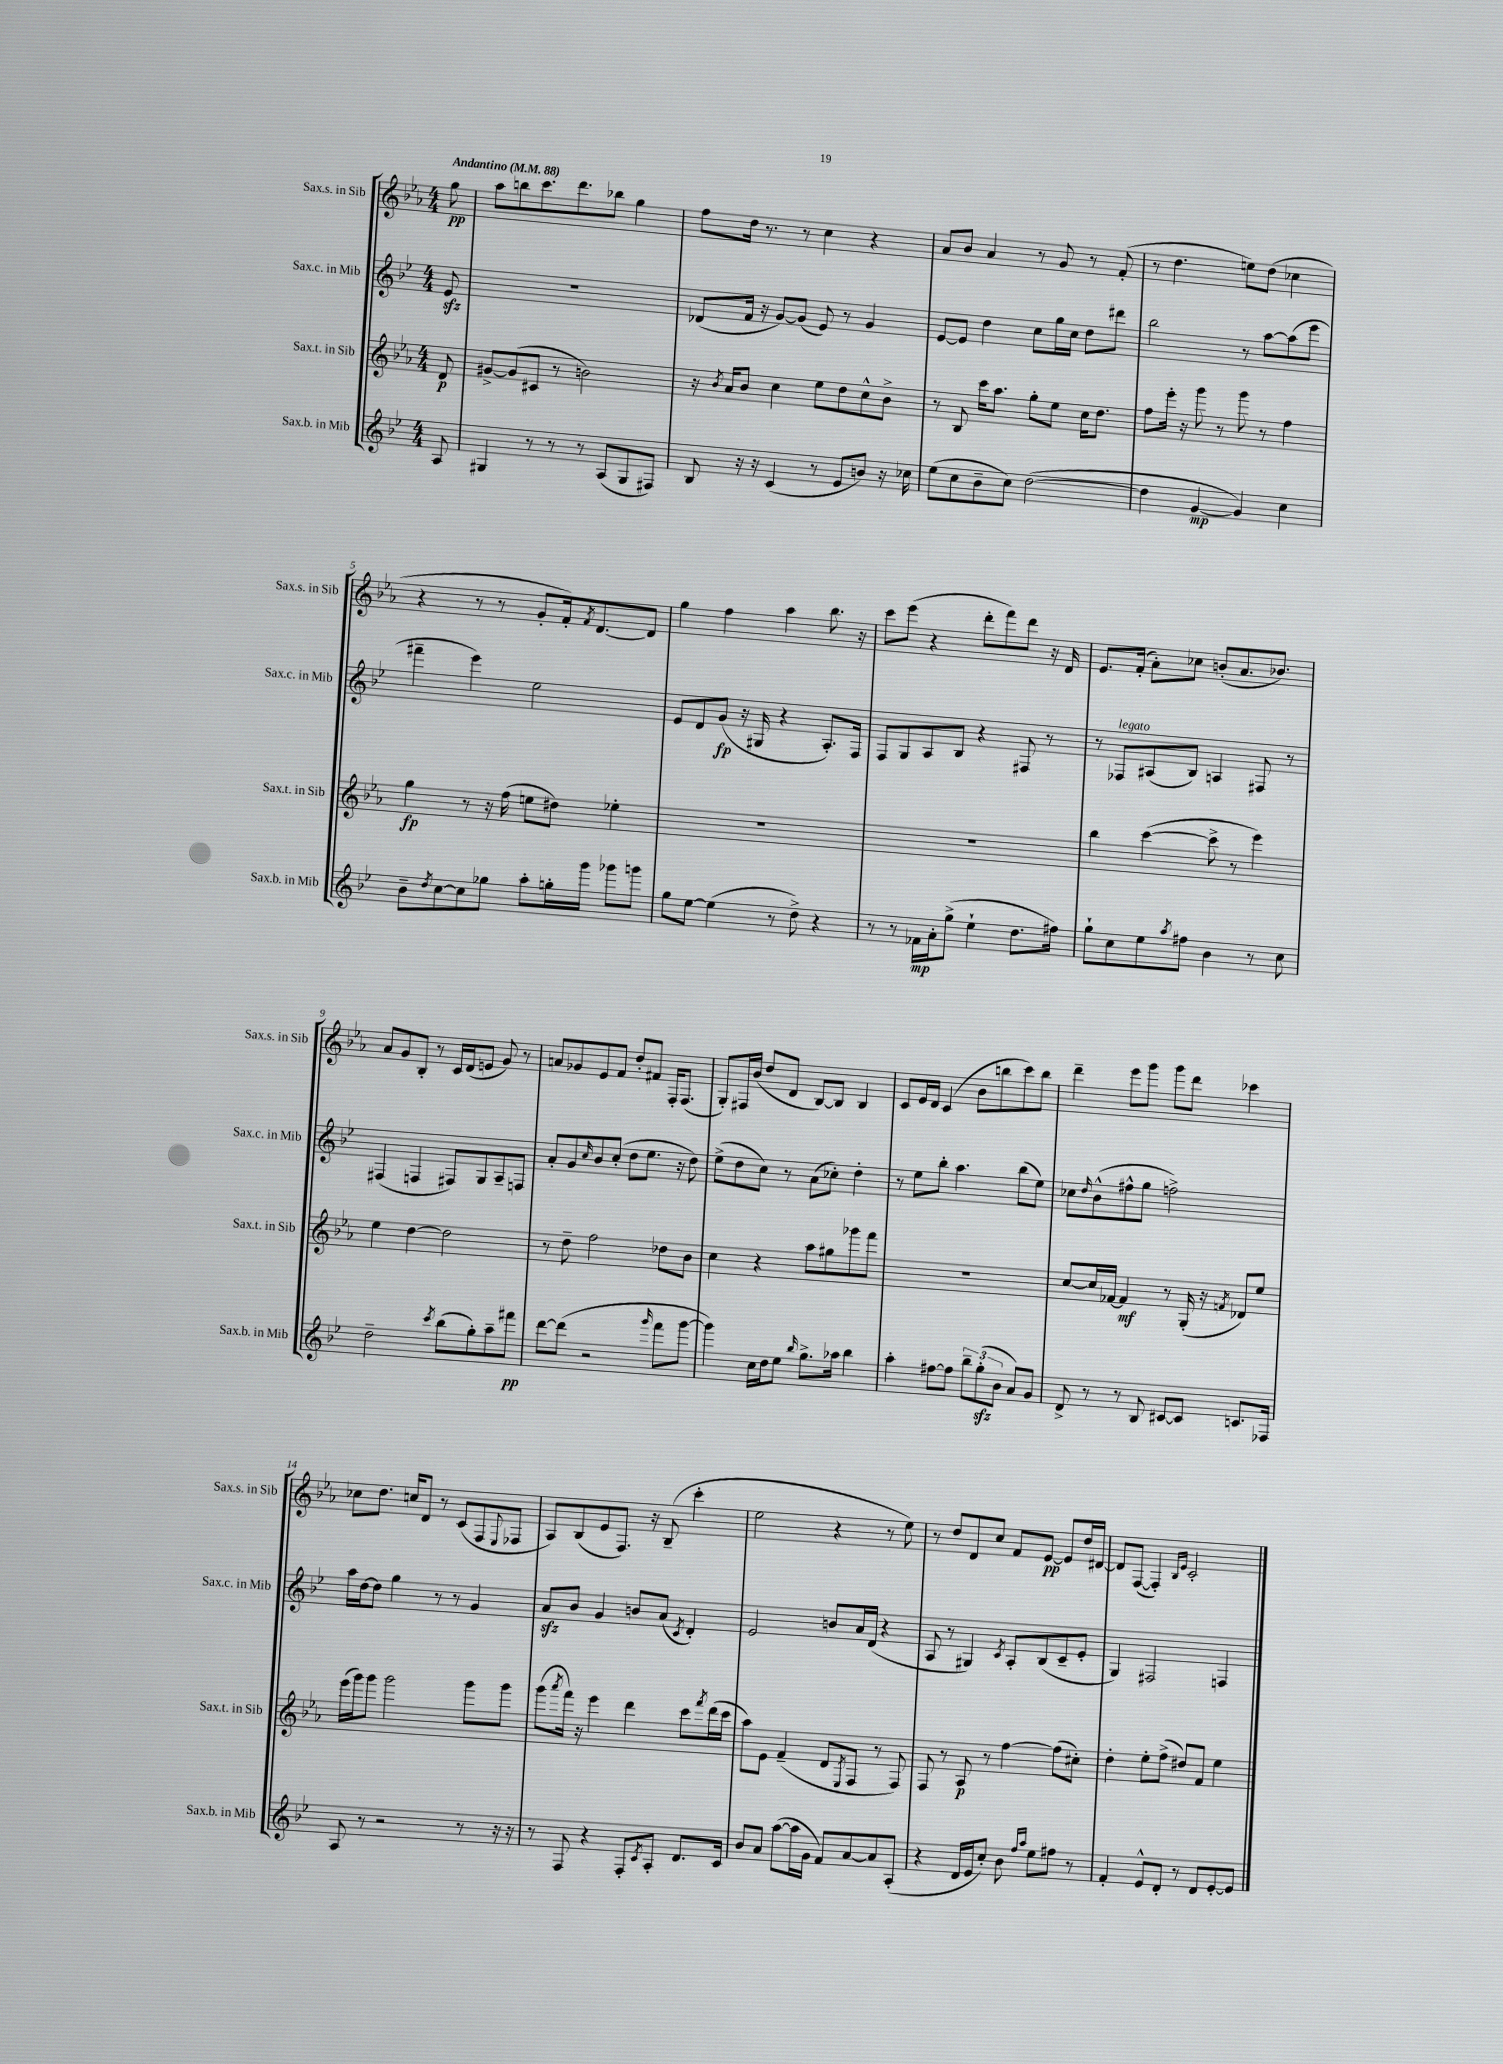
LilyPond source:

<<
\new StaffGroup <<
\new Staff = "s0" \with { instrumentName = "Sax.s. in Sib" shortInstrumentName = "Sax.s. in Sib" } {
    \clef treble \key ees \major \numericTimeSignature \time 4/4 \partial 8 \tempo "Andantino" 4 = 88
    g''8\pp |
    aes''8 b''8 c'''8. d'''8. bes''8 g''4 |
    f''8 d''16 r8. r8 c''4 r4 |
    aes'8 bes'8 aes'4 r8 g'8 r8 f'8-.( |
    r8 d''4. e''8) d''8( ces''4 |
    r4 r8 r8 g'8-. f'16-.) \acciaccatura { f'8 } d'8.~ d'8 |
    g''4 f''4 aes''4 bes''8. r16 |
    c'''8 ees'''8( r4 d'''8-. f'''8) d'''8 r16 d'16 |
    ees'8. f'16-.( aes'8-.) ces''8 b'8-.( aes'8. bes'8.) |
    aes'8 g'8 bes8-. r8 c'16 d'16( e'8 g'8) r8 |
    a'8 ges'8 ees'8 f'8 d''8-. fis'8 f16-. f8.( |
    g8-.) fis16 bes'16( d''8 d'8 bes8~) bes8 bes4 |
    c'8 ees'16 d'16 c'4( bes'8 b''8 c'''8) b''8 |
    d'''4-- ees'''8 g'''8 g'''8 d'''8 ces'''4 |
    ces''8 d''8. c''16 d'8 r8 c'8( f8 \appoggiatura { ees8 } fes8 |
    aes8) bes8( ees'8 f8.) r16 bes8--( c'''4-. |
    ees''2 r4 r8 ees''8) |
    r8 d''8 d'8 c''8 f'8 ees'8~\pp ees'8 d''16 dis'16~ |
    dis'8 f8~( f4-.) \grace { bes16 ees'16 } c'2-. \bar "|." |
}
\new Staff = "s1" \with { instrumentName = "Sax.c. in Mib" shortInstrumentName = "Sax.c. in Mib" } {
    \clef treble \key bes \major \numericTimeSignature \time 4/4 \partial 8
    ees'8\sfz |
    R1 |
    des'8( f'16 r16 g'8~) g'8( ees'8) r8 g'4 |
    ees'8~ ees'8 d''4 c''8 g''16 c''16 d''8 dis'''8 |
    bes''2 r8 a''8~ a''8( ees'''8 |
    fis'''4-- ees'''4) ees''2 |
    ees'8 d'8 g'8\fp( r16 gis16 r4 a8.-.) f16 |
    f8 g8 a8 bes8 r4 fis8 r8 |
    r8 fes8^\markup { \italic "legato" } ais8( bes8) a4 fis8 r8 |
    fis4( f4 fis8) g8 a8-- f8 |
    a'8-. g'8 \grace { c''16 } bes'8 c''8-.( d''8 ees''8. r16 d''8) |
    ees''8->( d''8 c''8) r8 a'8( ces''8-.) d''4-. |
    r8 ees''8 bes''8-. a''4. bes''8( ees''8) |
    ces''8 \grace { d''16 } bes'8-^( fis''8-^ g''8 f''2->) |
    a''16 d''16~ d''8 g''4 r8 r8 g'4 |
    a'8\sfz bes'8 g'4 b'8 a'8( \acciaccatura { c'8 } d'4-.) |
    ees'2 b'8 a'16 d'16( r4 |
    a8 r8 gis4) \acciaccatura { c'8 } a8-. bes8( c'8-- ees'8-. |
    g4) fis2 f4 \bar "|." |
}
\new Staff = "s2" \with { instrumentName = "Sax.t. in Sib" shortInstrumentName = "Sax.t. in Sib" } {
    \clef treble \key ees \major \numericTimeSignature \time 4/4 \partial 8
    d'8\p |
    gis'8~-> gis'8( cis'8 r8 b'2) |
    r16 \acciaccatura { bes'8 } aes'16 bes'8 c''4 ees''8 d''8 c''8-^ bes'8-> |
    r8 bes8 c'''16 aes''8. g''8-. ees''8 c''16 d''8. |
    f''8 ees'''16-. r16 g'''8 r8 g'''8 r8 f''4 |
    g''4\fp r8 r16 f''16( e''8 dis''8) ees''4-. |
    R1 |
    R1 |
    bes''4 c'''4~( c'''8-> r8 ees'''4) |
    ees''4 d''4~ d''2 |
    r8 d''8-- f''2 des''8 bes'8 |
    c''4 r4 aes''8 gis''8 ges'''8 f'''8 |
    R1 |
    c''8~ c''16 fes'16~ fes'4\mf r8 g16-.( r16 \acciaccatura { f'8 } des'8) ees''8 |
    ees'''16( g'''16) g'''8 g'''2 g'''8 g'''8 |
    g'''8( \acciaccatura { aes'''8 } f'''16) r16 ees'''4 d'''4 c'''8 \acciaccatura { f'''8 } d'''16( c'''16 |
    aes''8) ees'8 f'4--( d'8 \acciaccatura { ees8 } f8 r8 f8) |
    f8 r8 aes8\p r8 f''4~ f''8( cis''8-.) |
    d''4-. ees''8-. f''8->( dis''8) f'8 ees''4 \bar "|." |
}
\new Staff = "s3" \with { instrumentName = "Sax.b. in Mib" shortInstrumentName = "Sax.b. in Mib" } {
    \clef treble \key bes \major \numericTimeSignature \time 4/4 \partial 8
    a8 |
    gis4 r8 r8 r8 a8( gis8 fis8) |
    bes8 r16 r16 c'4( r8 ees'8 b'8) r16 ces''16 |
    ees''8( c''8 bes'8-- c''8) d''2~( |
    d''4 g'4~\mp g'4) c''4 |
    bes'8-- \acciaccatura { d''8 } c''8~ c''8 ges''8 a''8-. g''16-. g'''16 ges'''8 g'''8 |
    g''8 ees''8~ ees''4( r8 d''8->) r4 |
    r8 r8 fes'16\mp a'16-. g''8->( ees''4-! d''8. fis''16) |
    g''8-! c''8 ees''8 \acciaccatura { a''8 } fis''8 bes'4 r8 c''8 |
    d''2-- \acciaccatura { c'''8 } bes''8( g''8-.) a''8-- fis'''8\pp |
    d'''8~ d'''8( r2 \grace { g'''16 } f'''8 g'''8~ |
    g'''4) c''16 d''16 ees''8 \grace { bes''16 } g''8.-> aes''16 bes''4 |
    a''4-. fis''8~ fis''8 \tuplet 3/2 { bes''8-- g''8-.\sfz( bes'8 } a'8) g'8 |
    d'8-> r8 r8 bes8 cis'8~ cis'8 c'8. fes16 |
    a8 r8 r2 r8 r16 r16 |
    r8 f8 r4 f8-. \acciaccatura { c'8 } a8-. d'8. c'16 |
    bes'8 a'8 a''8~( a''16 g'16 f'8) a'8~ a'8 a8-.( |
    r4 d'16 ees'16 c''8-.) bes'8 \grace { f''16 a''16 } ees''8 fis''8 r8 |
    f'4-. ees'8-^ d'8-. r8 d'8 ees'8~-. ees'8 \bar "|." |
}
>>
>>
